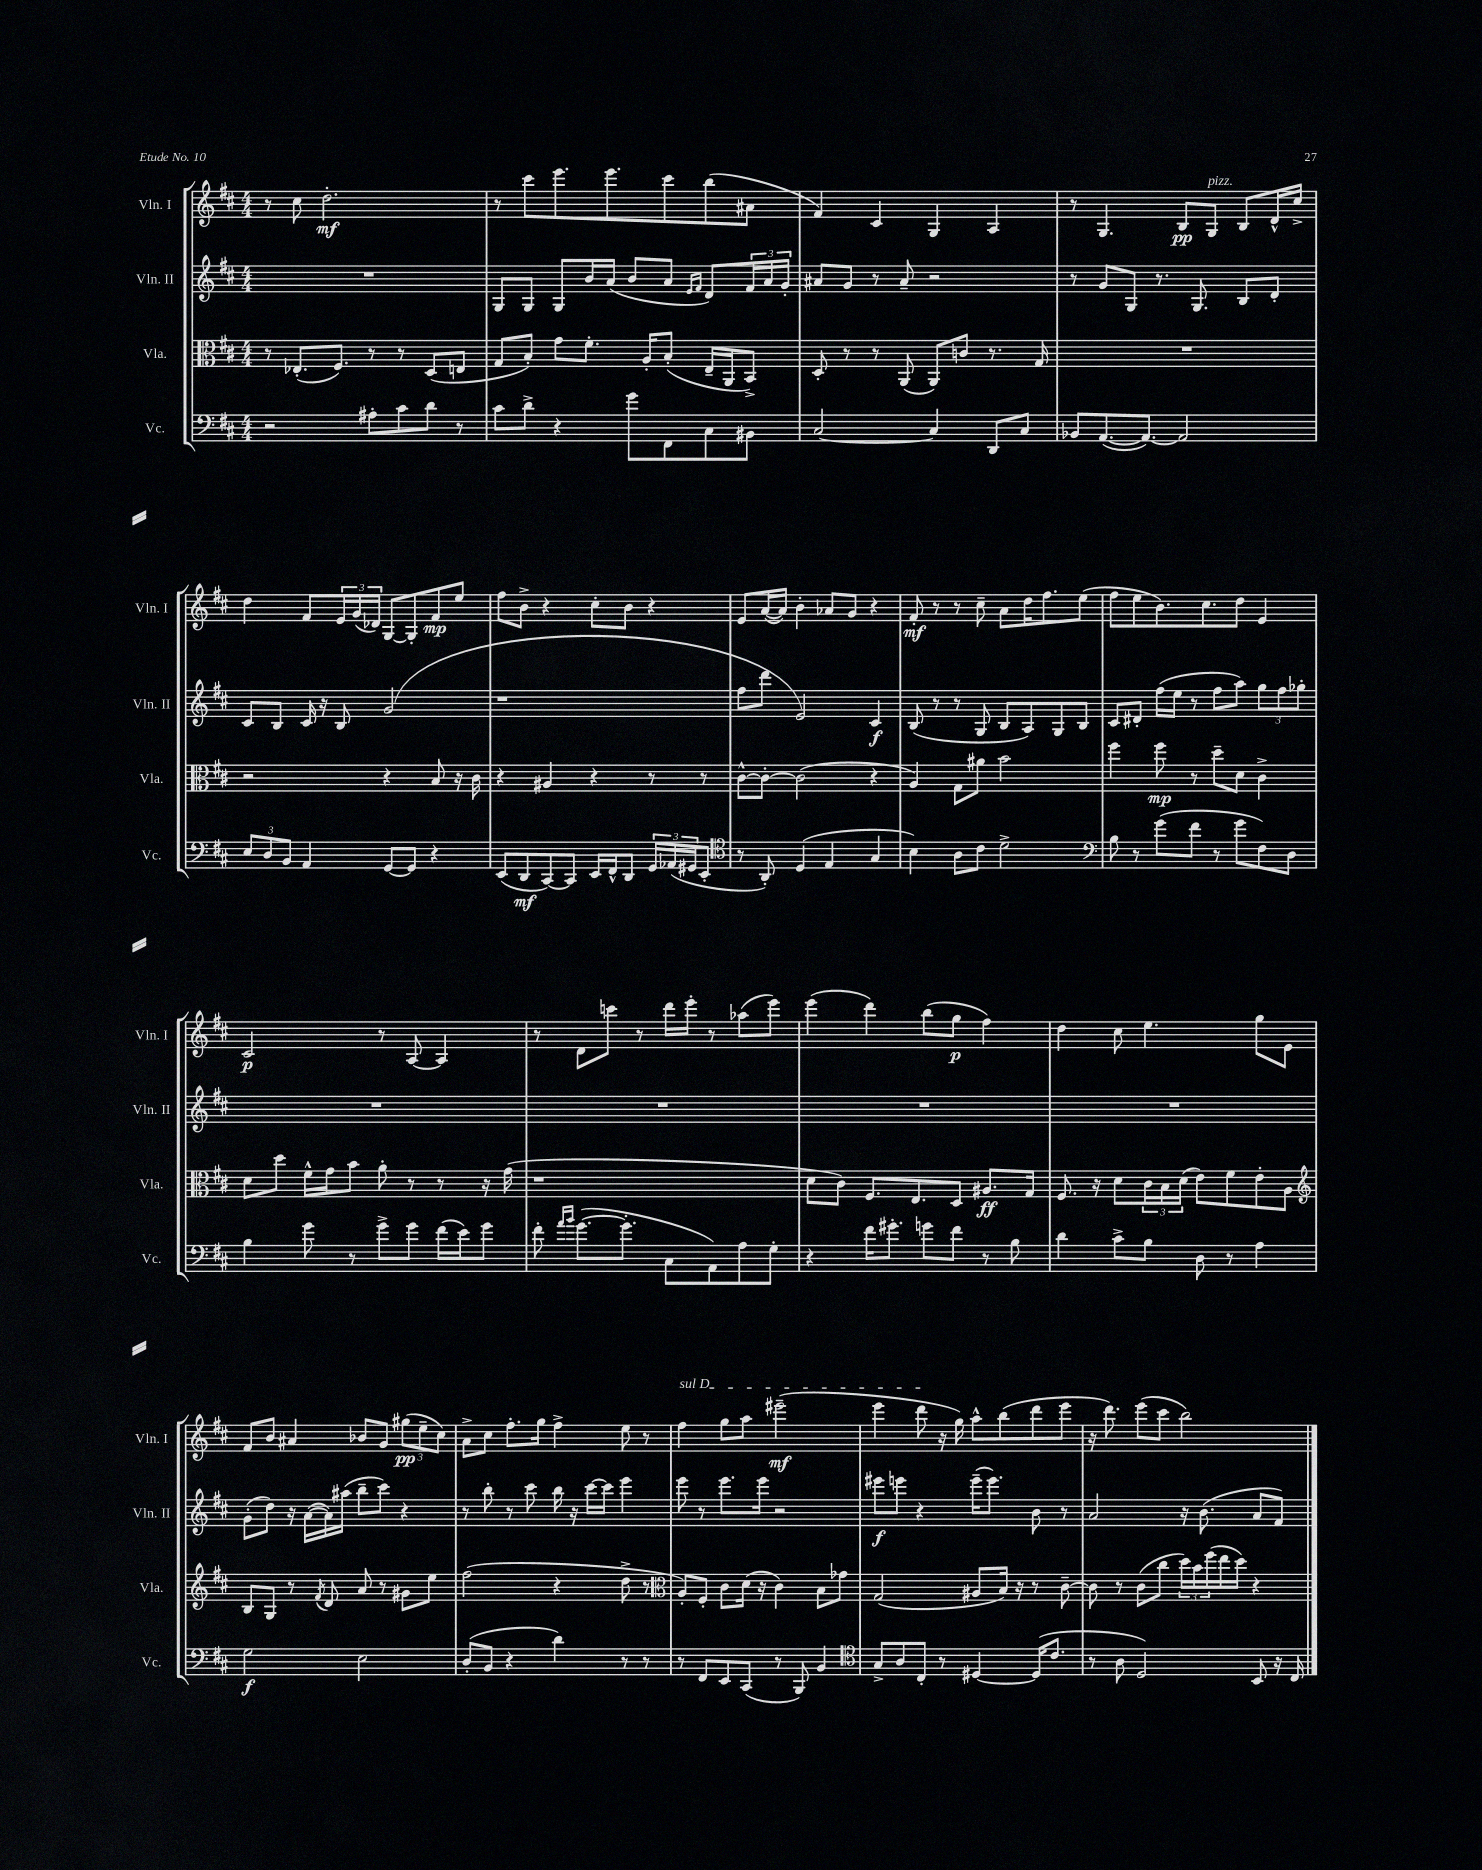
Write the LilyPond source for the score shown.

<<
\new StaffGroup <<
\new Staff = "s0" \with { instrumentName = "Vln. I" shortInstrumentName = "Vln. I" } {
    \clef treble \key d \major \numericTimeSignature \time 4/4
    r8 cis''8 d''2.-.\mf |
    r8 cis'''8 e'''8. e'''8. cis'''8 b''8( ais'8 |
    fis'4) cis'4 g4 a4 |
    r8 g4. b8\pp g8^\markup { \italic "pizz." } b8 d'16-^ cis''16-> |
    d''4 fis'8 \tuplet 3/2 { e'16 g'16( des'16) } g8~ g8-. fis'8\mp e''8 |
    fis''8 b'8-> r4 cis''8-. b'8 r4 |
    e'8 a'16~( a'16) b'4-. aes'8 g'8 r4 |
    fis'8-.\mf r8 r8 cis''8-- a'8 d''16 fis''8. e''8( |
    fis''8 e''8 b'8.) cis''8. d''8 e'4 |
    cis'2\p r8 a8~ a4 |
    r8 d'8 c'''8 r8 d'''16 e'''16-. r8 aes''8( e'''8) |
    e'''4( d'''4) b''8( g''8\p fis''4) |
    d''4 cis''8 e''4. g''8 e'8 |
    fis'8 b'8 ais'4 bes'8 g'8 \tuplet 3/2 { gis''8\pp( e''8-- cis''8) } |
    a'8-> cis''8 fis''8.-. g''16 fis''4-> e''8 r8 |
    \once \override TextSpanner.bound-details.left.text = \markup { \italic "sul D" } fis''4\startTextSpan g''8 a''8 eis'''2--\mf( |
    e'''4 d'''8\stopTextSpan r16 g''16) a''8-^ b''8( d'''8 e'''8 |
    r16 d'''8.) e'''8( cis'''8 b''2) \bar "|." |
}
\new Staff = "s1" \with { instrumentName = "Vln. II" shortInstrumentName = "Vln. II" } {
    \clef treble \key d \major \numericTimeSignature \time 4/4
    R1 |
    g8 g8 g8 b'16 a'16( b'8 a'8 \grace { e'16 fis'16 } d'8) \tuplet 3/2 { fis'16 a'16 g'16-. } |
    ais'8 g'8 r8 ais'8-- r2 |
    r8 g'8 g8 r8. g8. b8 d'8-. |
    cis'8 b8 cis'16 r16 b8 g'2( |
    r1 |
    fis''8 d'''8 e'2) cis'4\f |
    b8( r8 r8 g8 b8 a8) g8 b8 |
    cis'8 dis'8-. fis''16( e''16 r8 fis''8 a''8) \tuplet 3/2 { g''8 fis''8 ges''8-. } |
    R1 |
    R1 |
    R1 |
    R1 |
    g'8-.( d''8) r16 a'16~( a'16) ais''16( b''8-- cis'''8) r4 |
    r8 b''8-. r8 cis'''8 b''16 r16 cis'''16~ cis'''16 e'''4 |
    e'''8 r8 e'''8. e'''16 r2 |
    eis'''8\f e'''8 r4 e'''16--( e'''8.) b'8 r8 |
    a'2 r16 b'8.( a'8 fis'8) \bar "|." |
}
\new Staff = "s2" \with { instrumentName = "Vla." shortInstrumentName = "Vla." } {
    \clef alto \key d \major \numericTimeSignature \time 4/4
    r8 ees8.-.( fis8.) r8 r8 d8( e8 |
    g8 b8-.) g'8 fis'8.-. a16-. b8-.( e16-- a,16 b,8->) |
    d8-. r8 r8 a,8( a,8) c'8 r8. g16 |
    R1 |
    r2 r4 b8 r16 cis'16 |
    r4 ais4 r4 r8 r8 |
    cis'8~-^ cis'8~-. cis'2( r4 |
    a4) g8 ais'8 b'2 |
    fis''4 fis''8\mp r8 d''8-- d'8 cis'4-> |
    d'8 d''8 fis'16-^ g'16 b'8 a'8-. r8 r8 r16 g'16( |
    r1 |
    d'8 cis'8) fis8. e8. d8 ais8.\ff g16 |
    fis8. r16 d'8 \tuplet 3/2 { cis'16 b16 d'16( } e'8) fis'8 e'8-. a8 |
    \clef treble b8 g8 r8 \acciaccatura { fis'8 } d'8 a'8 r8 gis'8 e''8 |
    fis''2( r4 d''8-> r8 |
    \clef alto a8-.) fis8-. cis'8 d'16( r16 cis'4) b8 ges'8 |
    g2( ais8 b16) r16 r8 cis'8~-- |
    cis'8 r8 cis'8( cis''8 \tuplet 3/2 { d''16) b'16 fis''16( } e''16 d''16) r4 \bar "|." |
}
\new Staff = "s3" \with { instrumentName = "Vc." shortInstrumentName = "Vc." } {
    \clef bass \key d \major \numericTimeSignature \time 4/4
    r2 ais8-. cis'8 d'8 r8 |
    cis'8 d'8-> r4 g'8 fis,8 cis8 bis,8 |
    cis2~ cis4 d,8 cis8 |
    bes,8 a,8.~( a,8.~) a,2 |
    \tuplet 3/2 { e8 d8 b,8 } a,4 g,8~ g,8 r4 |
    e,8( d,8\mf cis,8~) cis,8 e,16 fis,16-^ d,8 \tuplet 3/2 { g,16 aes,16( gis,16 } e,8-. |
    \clef tenor r8 a,8-.) d4( e4 g4 |
    b4) a8 cis'8 d'2-> |
    \clef bass b8 r8 g'8( fis'8 r8 g'8 fis8) d8 |
    b4 g'8 r8 g'8-> g'8 fis'16( e'16) g'8 |
    fis'8-. \grace { a'16 b'16 } g'8.~( g'8.-. cis8 a,8) a8 g8-. |
    r4 fis'16 gis'8.-. g'8 fis'8 r8 b8 |
    d'4 cis'8-> b8 d8 r8 a4 |
    g2\f e2 |
    d8-.( b,8 r4 d'4) r8 r8 |
    r8 fis,8 e,8 cis,8( r8 b,,8) b,4 |
    \clef tenor g8-> a8 cis8-. r8 dis4~ dis16( cis'8. |
    r8 a8 d2) b,8 r16 cis16 \bar "|." |
}
>>
>>
\layout { \context { \Score \remove "Bar_number_engraver" } }
